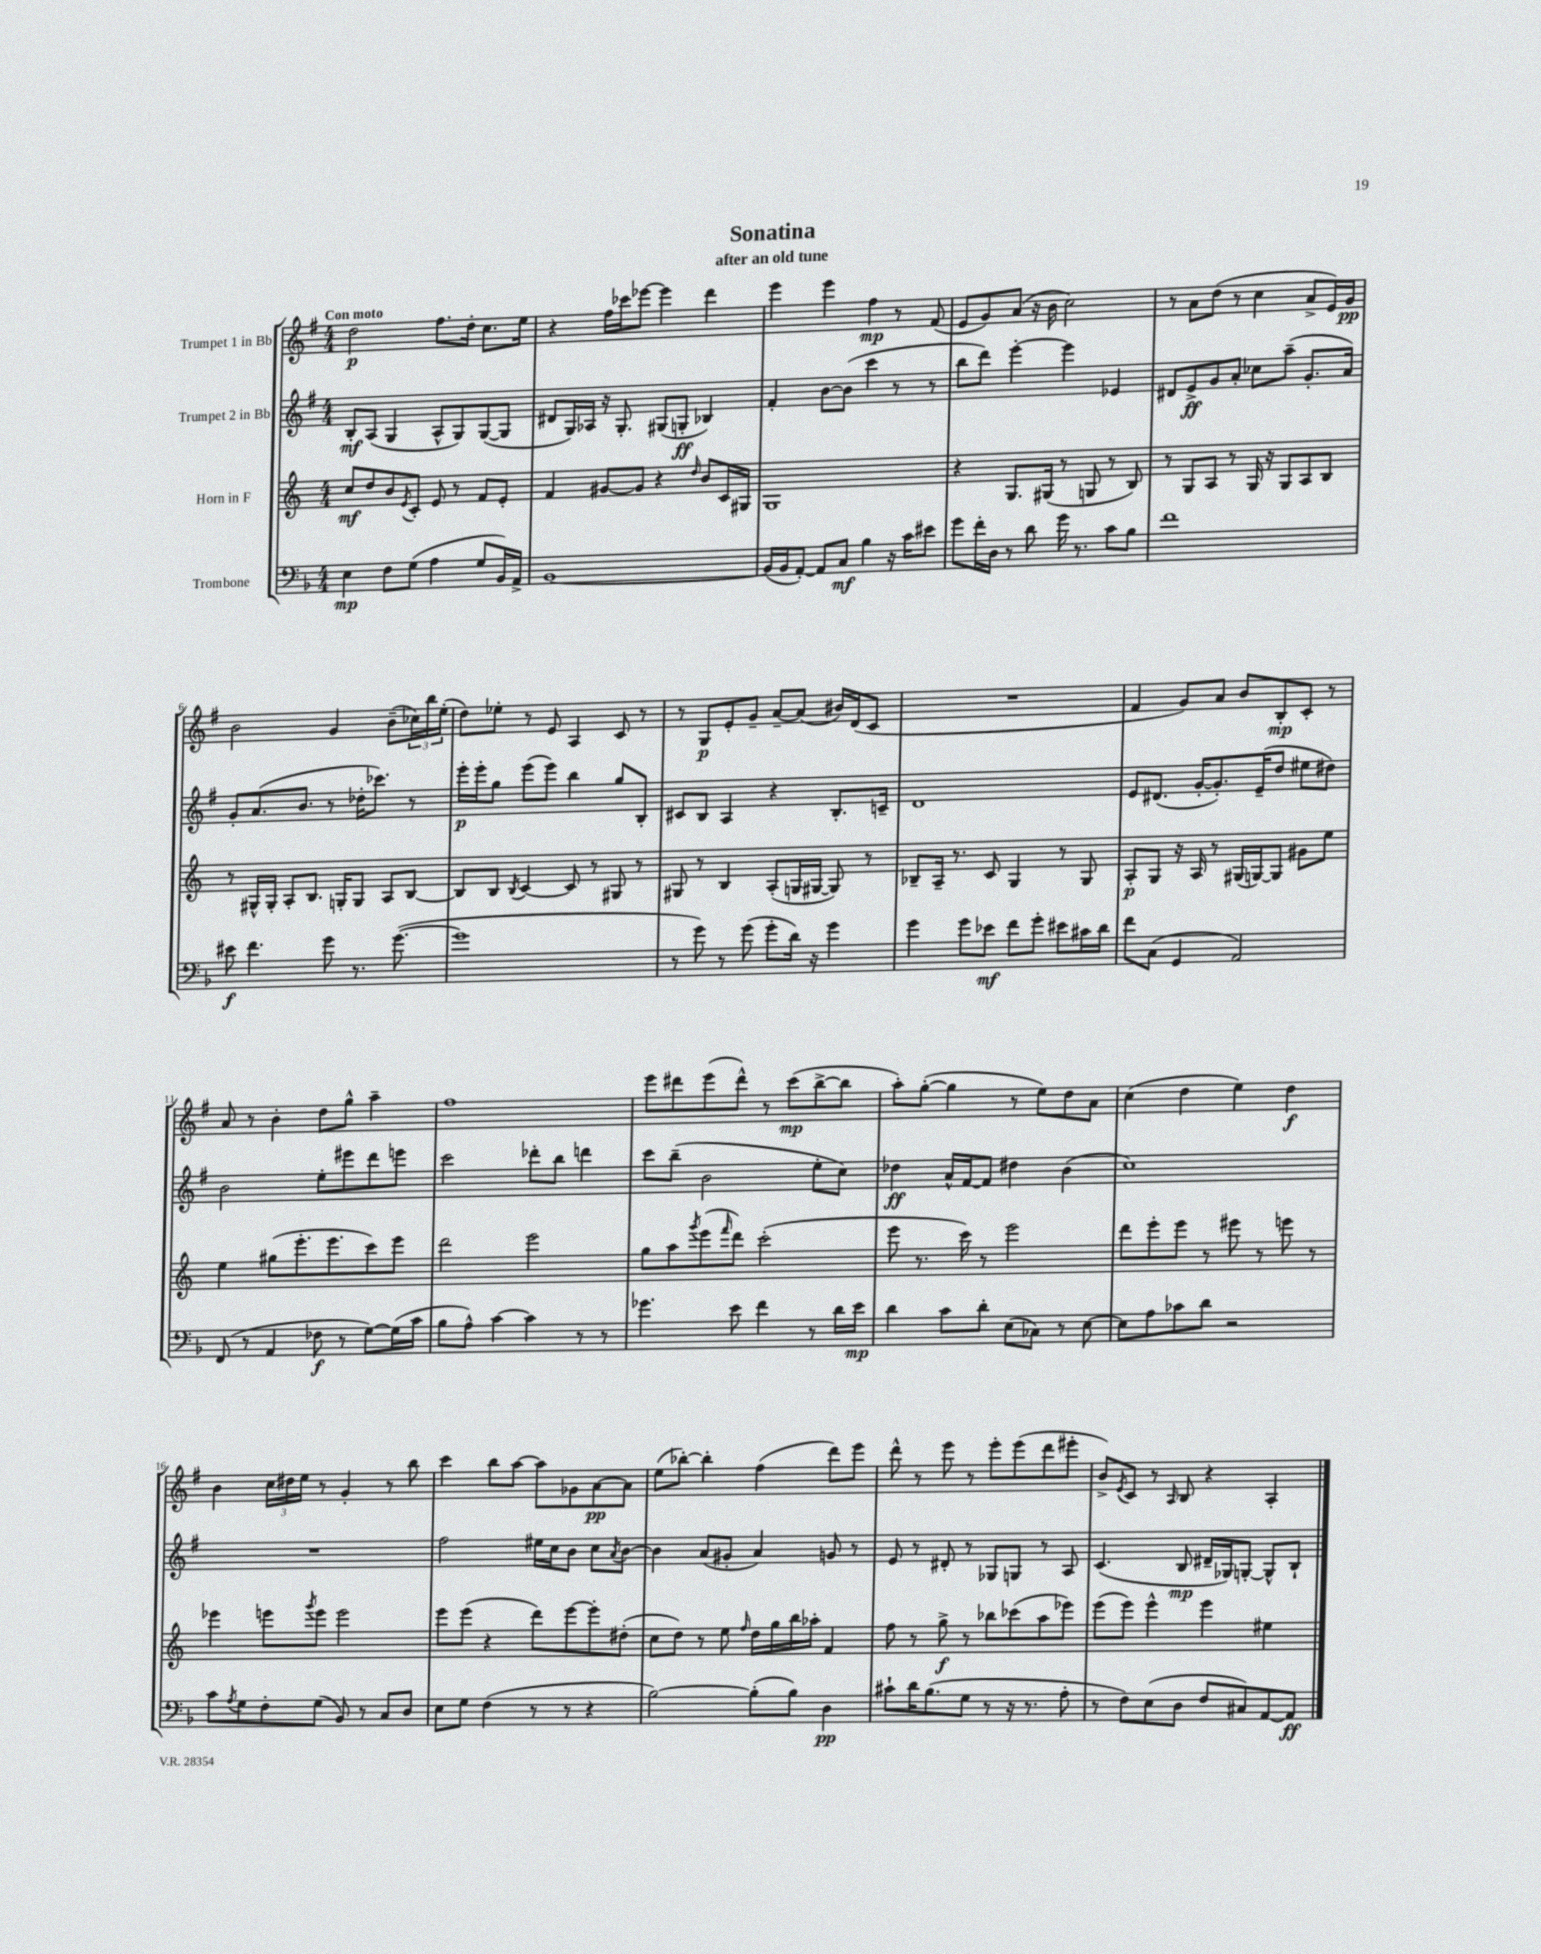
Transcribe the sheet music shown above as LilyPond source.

\header { title = "Sonatina" subtitle = "after an old tune" }
<<
\new StaffGroup <<
\new Staff = "s0" \with { instrumentName = "Trumpet 1 in Bb" } {
    \clef treble \key g \major \numericTimeSignature \time 4/4 \tempo "Con moto"
    d''2\p fis''8. d''16-. c''8. e''16 |
    r4 fis''16 ces'''16 ees'''8~ ees'''4 d'''4 |
    e'''4 e'''4 fis''4\mp r8 fis'8( |
    e'8 g'8) a'8( r16 b'16 c''2) |
    r8 a'8 d''8( r8 c''4 a'8-> e'16) g'16\pp |
    b'2 g'4 b'8--( \tuplet 3/2 { ces''16) b''16 e''16-.( } |
    d''8) ees''8-. r8 e'8 a4 c'8 r8 |
    r8 g8\p e'8-. g'8-- a'8~-- a'8( bis'16) d'16( c'8 |
    R1 |
    fis'4 g'8) a'8 b'8 b8-.\mp c'8-. r8 |
    a'8 r8 b'4-. d''8 g''8-^ a''4-- |
    fis''1 |
    e'''8 dis'''8 e'''8( dis'''8-^) r8 c'''8\mp( b''8~-> b''8 |
    a''8-.) g''8~-.( g''4 r8 e''8) d''8 a'8 |
    c''4( d''4 e''4) d''4\f |
    b'4 \tuplet 3/2 { c''16 dis''16 e''16 } r8 g'4-. r8 b''8 |
    c'''4 b''8 a''8~ a''8 ges'8 a'8~\pp a'8 |
    e''8( bes''8~-.) bes''4-. fis''4( d'''8) e'''8 |
    d'''8-^ r8 e'''8 r8 e'''8-. e'''8( d'''8 eis'''8-. |
    b'8->) \acciaccatura { e'8 } c'8 r8 \grace { a16 } b8 r4 a4-. \bar "|." |
}
\new Staff = "s1" \with { instrumentName = "Trumpet 2 in Bb" } {
    \clef treble \key g \major \numericTimeSignature \time 4/4
    b8-.\mf a8( g4 a8-^ g8) g8~( g8 |
    dis'8 g16) aes16 r16 g8.-. gis8( g8-.\ff bes4) |
    fis'4-. b'8~ b'8( c'''4 r8 r8 |
    b''8 d'''8) e'''4~-. e'''4 ees'4 |
    dis'8 e'8->\ff g'8 a'8-. ces''8 a''8--( g'8.-. a'16) |
    g'8-. a'8.( b'8. r8 des''16-. ces'''8.) r8 |
    e'''16-.\p e'''16-. g''8 e'''8( e'''8) b''4 g''8 b8-. |
    cis'8 b8 a4 r4 b8.-. c'16-- |
    d'1 |
    e'8 dis'8.( g'16~-. g'8.-.) e'16--( d''8 eis''8 dis''8) |
    b'2 e''8-. eis'''8 d'''8 e'''8 |
    c'''2 des'''8-. b''8 d'''4 |
    c'''8 b''8--( b'2 e''8-. c''8) |
    des''4\ff a'16-^ fis'16~ fis'8 dis''4 b'4( |
    c''1) |
    R1 |
    fis''2 eis''16 c''16 b'8 c''8 \acciaccatura { a'8 } b'8~ |
    b'4 a'8( gis'8-. a'4) g'8 r8 |
    e'8 r8 dis'8-. r8 ges8 g8 r8 a8 |
    c'4.( b8\mp dis'16-- ges16) g8~-. g8-^ b8-! \bar "|." |
}
\new Staff = "s2" \with { instrumentName = "Horn in F" } {
    \clef treble \key c \major \numericTimeSignature \time 4/4
    c''8\mf d''8 b'8 \acciaccatura { e'8 } c'8-. e'8 r8 f'8 e'8-. |
    f'4 gis'8~ gis'8 r4 \grace { d''16 } b'8 c'16 gis16 |
    g1 |
    r4 g8. gis16( r8 g8 r8 b8) |
    r8 g8 a8 r8 g16 r16 g8 a8 b8 |
    r8 gis16-^ gis16-. a8-. b8. g16-. g8 a8 b8~ |
    b8 b8 \acciaccatura { b8 } c'4~ c'8 r8 gis8 r8 |
    gis8 r8 b4 a8-.( g16 gis16~ gis8) r8 |
    bes8-- a16-- r8. c'8 g4 r8 g8 |
    a8-.\p g8 r16 a16 r8 gis16( g16~) g8 gis'8 e''8 |
    e''4 gis''8( e'''8.-. e'''8. c'''8) e'''8 |
    d'''2 e'''2 |
    g''8 a''8 \acciaccatura { g'''8 } e'''8( \grace { f'''16 } d'''8) c'''2-.( |
    e'''8 r8. c'''16) r8 e'''2 |
    d'''8 e'''8-. e'''8 r8 eis'''8 r8 e'''8 r8 |
    ees'''4 e'''8 \acciaccatura { g'''8 } e'''8 e'''2 |
    e'''8 e'''8( r4 d'''8) e'''8~ e'''8-. dis''8-.( |
    c''8 d''8) r8 e''8 \grace { f''16 } d''16 g''16 b''16 aes''16-. f'4 |
    f''8 r8 g''8->\f r8 bes''8 ces'''8( a''8 ees'''8) |
    e'''8( e'''8) e'''4-^ e'''4 eis''4 \bar "|." |
}
\new Staff = "s3" \with { instrumentName = "Trombone" } {
    \clef bass \key f \major \numericTimeSignature \time 4/4
    e4\mp f8 g8( a4 g8 bes,16) a,16-> |
    bes,1~ |
    bes,16( bes,16 a,8~-.) a,8 c8\mf bes4 r16 c'16 eis'8 |
    g'8 f'16-. d16 r8 d'8 g'16 r8. c'8 bes8 |
    f'1 |
    eis'8\f f'4. g'8 r8. g'8.~( |
    g'1 |
    r8 g'8) r8 g'8( g'8-. d'16) r16 g'4 |
    g'4 g'8 ees'8\mf f'8 g'8-. eis'8 cis'16 d'16 |
    f'8 c8( g,4 a,2) |
    f,8( r8 a,4 fes8\f r8 g8~) g16( c'16 |
    bes8 a8-^) c'4~ c'4 r8 r8 |
    ges'4. e'8 f'4 r8 d'16 e'16\mp |
    d'4 c'8 d'8-. e8( ces8) r8 e8~ |
    e8 a8 ces'8 d'8 r2 |
    c'8 \acciaccatura { a8 } g8 f8-. g8( bes,8) r8 c8 d8 |
    e8 g8 f4( r8 r8 r4 |
    bes2~) bes8-.( bes8) d4\pp |
    cis'8-! d'16 bes8.( g8 r8 r16 r8. a8-. |
    r8 f8) e8( d8 f8 cis8) a,8~ a,8\ff \bar "|." |
}
>>
>>
